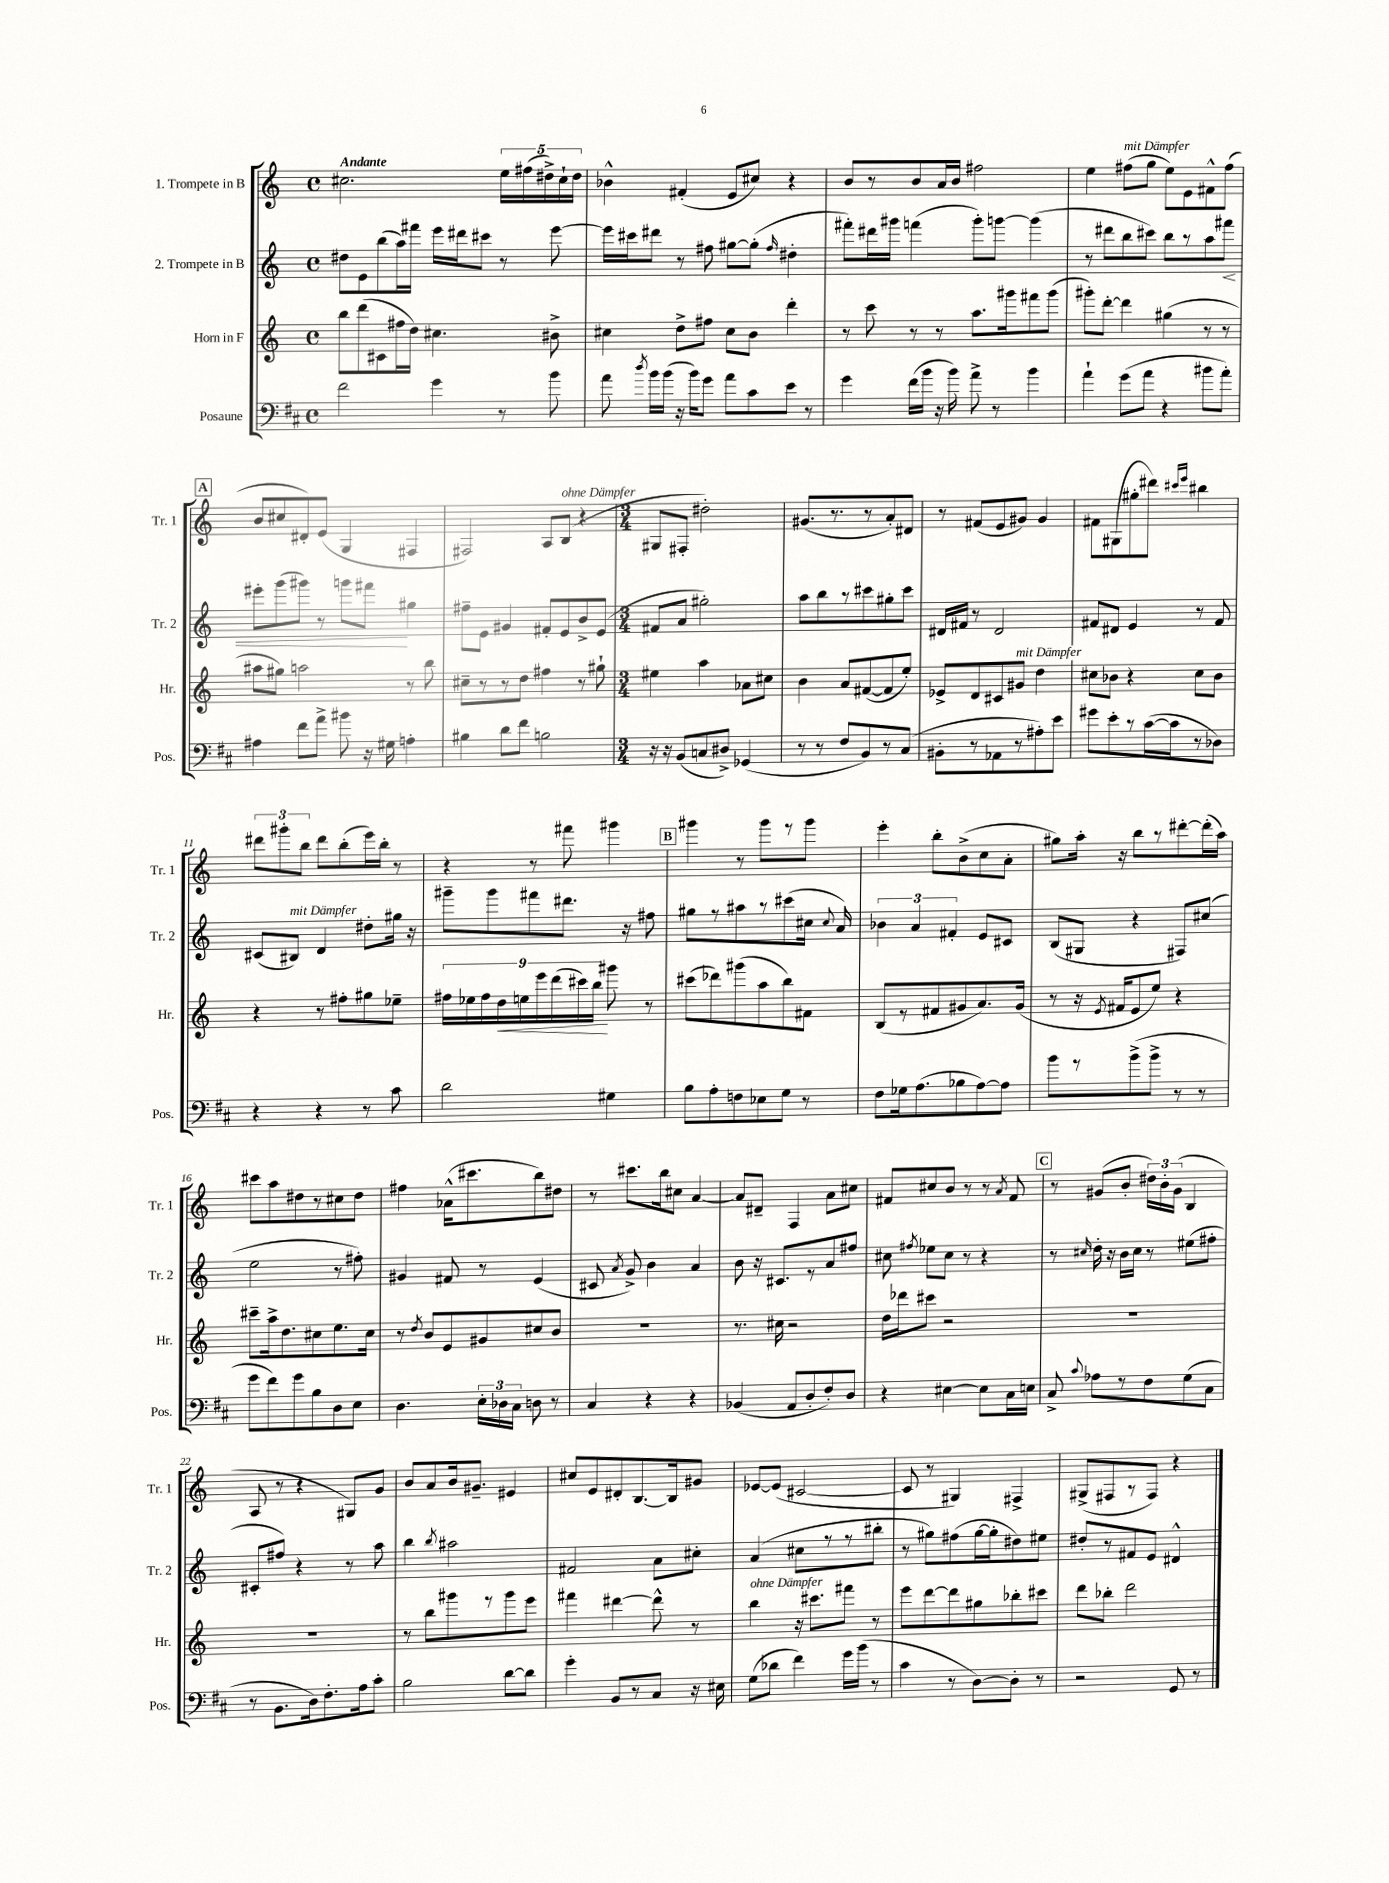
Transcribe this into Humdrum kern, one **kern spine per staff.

**kern	**kern	**kern	**kern
*staff4	*staff3	*staff2	*staff1
*clefF4	*clefG2	*clefG2	*clefG2
*k[f#c#]	*k[]	*k[]	*k[]
*M4/4	*M4/4	*M4/4	*M4/4
*met(c)	*met(c)	*met(c)	*met(c)
2f#	8bb	8dd#	2.cc#
.	(8ddd	8e	.
.	8c#	(8bb	.
.	16ff#	16aa)	.
.	16dd)	16fff#	.
4g	4.cc#	16eee	.
.	.	16ddd#	.
.	.	8ccc#	.
8r	.	8r	20ee
.	.	.	(20ff#
.	.	.	20dd#^)
8b	8b#^	[8eee	.
.	.	.	20cc#`
.	.	.	20dd#
=	=	=	=
8a	4cc#	16eee]	4b-^^
.	.	16ccc#	.
8qdd	.	.	.
16b	.	8ddd#	.
(16b	.	.	.
16r	8dd^	8r	(4f#'
16b)	.	.	.
8g	8ff#	8ff#	.
8a	8cc#	[8gg#	8e
8c#	8b	(8gg#']	8cc#)
.	.	16qqff#	.
8e	4ddd'	4dd#'	4r
8r	.	.	.
=	=	=	=
4g	8r	8fff#')	8b
.	8ccc	16ddd#	8r
.	.	16ggg#	.
(16f#	8r	(4fff	8b
16b	.	.	.
16r	8r	.	16a
16b)	.	.	16b
8a^	8.aa	8ggg#')	2ff#
8r	.	[8ggg	.
.	16ggg#	.	.
4b	8fff#	(4ggg]	.
.	(8ggg#	.	.
=	=	=	=
4a`	8ggg#')	8r	4ee
.	[8ddd'	8ddd#	.
(8g	4ddd]	8bb	(8ff#
8a	.	8ccc#)	8gg
4r	(4gg#	8bb	8ee)
.	.	8r	8e
8b#	8r	8aa	8f#^^
8a')	8r	8fff#	(8ff#
=	=	=	=
4A#	8aa#	8eee#'	8b
.	8gg#)	(8ggg	8cc#
8f#	2aa	8ggg#)	8d#')
8a^	.	8r	(8e
8b#	.	8ggg	4G
16r	.	8fff#	.
16G#	.	.	.
4A'	8r	4gg#	4F#
.	8bb	.	.
=	=	=	=
4B#	8cc#~	8ff#~	2F#)
.	8r	8e	.
8d	8r	4g#	.
8f#	8dd	.	.
2B	4ff#	8f#'	8A
.	.	8e	(8B
.	8r	8b^	4r
.	8gg#`	(8e	.
=	=	=	=
*M3/4	*M3/4	*M3/4	*M3/4
16r	4ee#	8f#	8G#
16r	.	.	.
(8BB	.	8a	8F#'
8C	4aa	2gg#')	2dd#')
8D#^)	.	.	.
(4GG-	8a-	.	.
.	8cc#	.	.
=	=	=	=
8r	4b	8aa	(8.g#
8r	.	8bb	.
.	.	.	8.r
8F#	8a	8r	.
8BB)	([8f#	8ccc#	8r
8r	8f#]	8gg#'	8a')
(8C#	8ee')	8ccc#	8d#
=	=	=	=
8BB#'	8e-^	16d#	8r
.	.	16f#	.
8r	8d	8r	(8f#
8AA-	8c#	2d#	8e
8r	8g#	.	8g#)
8A#')	4dd	.	4g#
8e	.	.	.
=	=	=	=
8g#	8cc#	8f#	8f#
8e'	8b-	8d#	(8G#
8r	4r	4e	8gg#'
([16c#	.	.	8ddd#)
16c#]	.	.	.
.	.	.	16qqccc#
.	.	.	16qqeee
8r	8cc#	8r	4bb#
8D-)	8b-	8f#	.
=	=	=	=
4r	4r	(8c#	12ddd#
.	.	.	12ggg#'
.	.	8B#)	.
.	.	.	12bb
4r	8r	4d	8ddd#
.	8ff#'	.	(8bb'
8r	8gg#	8dd#'	16eee)
.	.	.	16bb'
8c#	8ee-~	16gg#	8r
.	.	16r	.
=	=	=	=
2d	18ff#	8ggg#~	4r
.	18ee-	.	.
.	18ff#	.	.
.	.	8ggg#	.
.	18dd	.	.
.	18ee	.	.
.	.	8fff#	8r
.	18eee	.	.
.	(18ddd	.	.
.	.	8.ddd#	8fff#
.	18ccc#)	.	.
.	18bb	.	.
4G#	8ggg#	.	4ggg#
.	.	16r	.
.	8r	8ff#	.
=	=	=	=
8B	(8ccc#	8gg#	4ggg#
8A'	8ddd-)	8r	.
8F	(8ggg#	8aa#	8r
8E-	8aa	8r	8ggg#
8G	8bb)	(8ccc#	8r
8r	8f#	16cc#	8ggg#
.	.	8qqcc#	.
.	.	16a)	.
=	=	=	=
8F#	(8B	6b-	4eee'
16G-	8r	.	.
.	.	6a	.
(8.A	.	.	.
.	8f#	.	8bb'
.	.	6f#'	.
8B-	8g#	.	(8b^
[8A)	8.a)	8e	8cc
8A]	.	8c#	8a'
.	(16g#	.	.
=	=	=	=
8b	8r	(8B	8gg#)
8r	16r	8G#	16aa'
.	8qe	.	.
.	16f#	.	16r
(8b^	8e	4r	8bb
8b^	8ee)	.	8r
8r	4r	8F#)	[8ddd#'
8r	.	(8cc#	(16ddd#']
.	.	.	16aa)
=	=	=	=
8g	8ccc#~	2ee	8ccc#
8f#)	16aa^	.	8aa
.	8.dd	.	.
8g	.	.	8dd#
8B	8cc#	.	8r
8D	8.ee	8r	8cc#
8E	.	8ff#')	8dd#
.	16cc#	.	.
=	=	=	=
4.D	8r	4g#	4ff#
.	8qdd	.	.
.	8b	.	.
.	8e	8f#	(16a-^^
.	.	.	8.ccc#
24E'	8g#	8r	.
24D-	.	.	.
24C#	.	.	.
8D	8cc#	(4e	8bb)
8r	8b	.	8dd#
=	=	=	=
4C#	2.r	8c#	8r
.	.	8qa	.
.	.	8g^)	8.ccc#
4r	.	4b	.
.	.	.	16bb
.	.	.	8cc#
4r	.	4a	[4a
=	=	=	=
(4BB-	8.r	8b	8a]
.	.	16r	8d#~
.	16cc#	8.c#	.
8AA	2r	.	4F
8D'	.	8r	.
8F#')	.	8a	8a
8D	.	8ff#	8cc#
=	=	=	=
4r	16dd	8cc#	8f#
.	16ddd-	.	.
.	.	8qff#	.
.	8ccc#	8ee-	8cc#
[4E#	2r	8cc#	8b
.	.	8r	8r
8E#]	.	4r	8r
.	.	.	8qa
16C#	.	.	8f#
16E	.	.	.
=	=	=	=
8C#^	2.r	8r	8r
8qqc#	.	16qqcc#	.
8A-	.	16dd'	(8g#
.	.	16r	.
8r	.	16b	8b'
.	.	16cc#	.
8F#	.	8r	24dd#)
.	.	.	24b'
.	.	.	(24g#
(8G	.	(8ee#	4B
8C#	.	8ff#'	.
=	=	=	=
8r	2.r	8c#'	8A
8.BB	.	8ff#)	8r
.	.	4r	4r
16D)	.	.	.
8.F#'	.	.	.
.	.	8r	8G#)
16A	.	.	.
8c#'	.	8aa	8g
=	=	=	=
2B	8r	4bb	8b
.	8bb	.	8a
.	.	8qbb	.
.	8ggg#	2aa#	16b
.	.	.	8.g#~
.	8r	.	.
[8d	8ggg#	.	4e#
8d]	8eee	.	.
=	=	=	=
4g'	4fff#	2f#	8cc#
.	.	.	8e
8BB	[4ddd#	.	8d#'
8r	.	.	[8.B
8C#	8ddd#^^]	8a	.
.	.	.	16B]
16r	8r	8cc#'	8g#
16E#	.	.	.
=	=	=	=
(8G	4bb	(4a	[8e-
8d-	.	.	(8e-]
4f#)	16r	8cc#	[2c#
.	8.ccc#	.	.
.	.	8r	.
16g	8fff#	8r	.
(16b	.	.	.
8r	8r	8bb#'	.
=	=	=	=
4c#	8eee	8r	8c#]
.	[8ddd	8gg#)	8r
8r	8ddd]	(8ff#	4G#)
[8D)	8gg#	[16gg#	.
.	.	16gg#']	.
8D']	8bb-'	8dd#)	4F#^
8r	8ccc#	8ee#	.
=	=	=	=
2r	8ddd	8dd#'	(8G#^
.	8bb-'	8r	8F#
.	2ddd	8f#	8r
.	.	8e	8F#)
8GG	.	4d#^^	4r
8r	.	.	.
==	==	==	==
*-	*-	*-	*-
